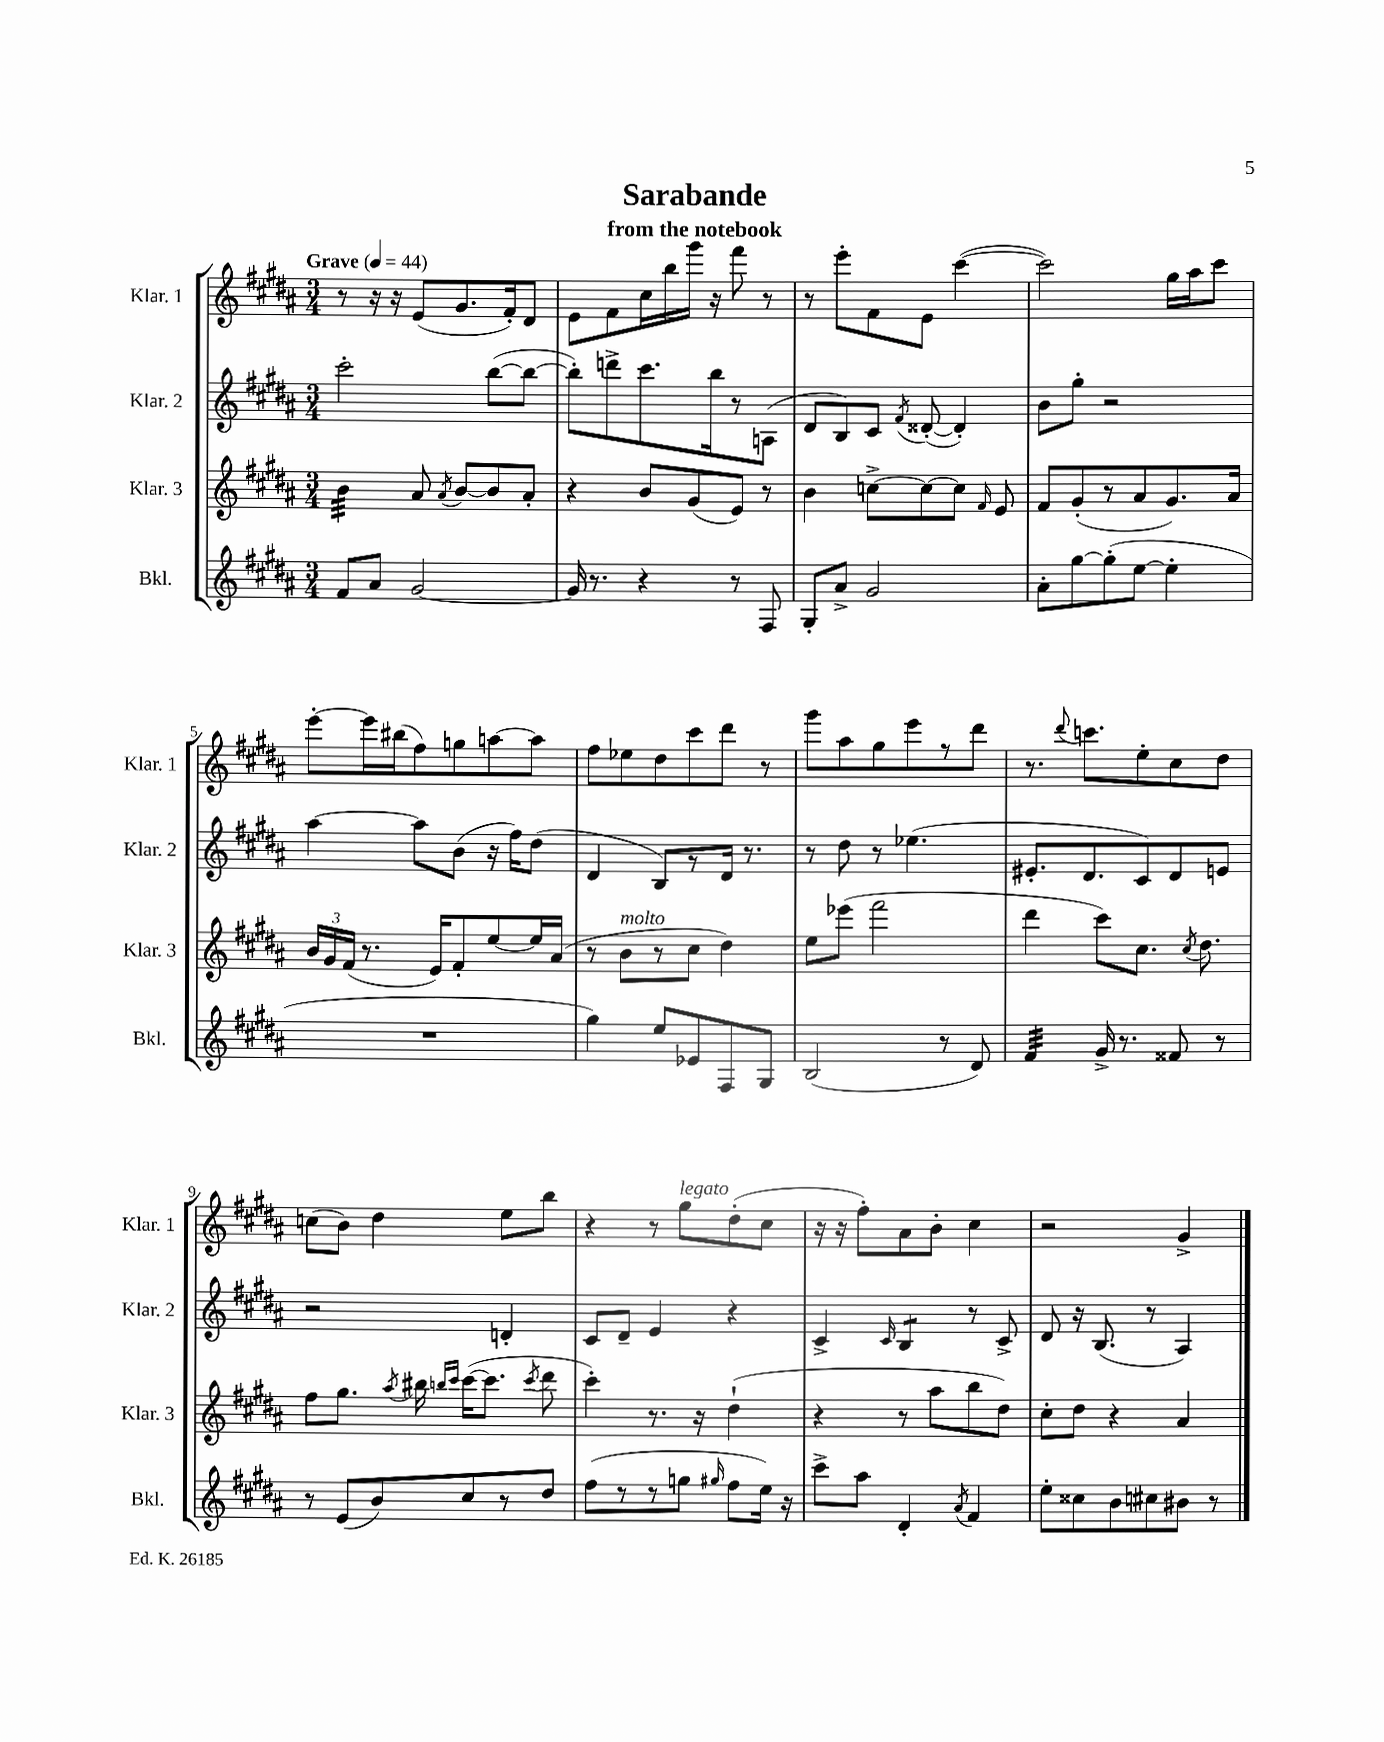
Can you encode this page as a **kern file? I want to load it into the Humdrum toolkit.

**kern	**kern	**kern	**kern
*staff4	*staff3	*staff2	*staff1
*clefG2	*clefG2	*clefG2	*clefG2
*k[f#c#g#d#a#]	*k[f#c#g#d#a#]	*k[f#c#g#d#a#]	*k[f#c#g#d#a#]
*M3/4	*M3/4	*M3/4	*M3/4
*MM44	*MM44	*MM44	*MM44
8f#	4b	2ccc#'	8r
8a#	.	.	16r
.	.	.	16r
[2g#	8a#	.	(8e
.	8qa#	.	.
.	[8b	.	8.g#
.	8b]	([8bb	.
.	.	.	16f#')
.	8a#'	8bb_	8d#
=	=	=	=
16g#]	4r	8bb'])	8e
8.r	.	.	.
.	.	8ddd^	8f#
4r	8b	8.ccc#	16cc#
.	.	.	16bb
.	(8g#	.	16ggg#
.	.	16bb	16r
8r	8e)	8r	8fff#
8F#	8r	(8A	8r
=	=	=	=
8G#'	4b	8d#	8r
8a#^	.	8B)	8eee'
2g#	[8cc^	8c#	8f#
.	.	8qf#	.
.	8cc_	([8d##'	8e
.	8cc]	4d##'])	([4ccc#
.	16qqf#	.	.
.	8e	.	.
=	=	=	=
8a#'	8f#	8b	2ccc#])
[8gg#	(8g#'	8gg#'	.
(8gg#']	8r	2r	.
[8ee	8a#	.	.
4ee']	8.g#)	.	16gg#
.	.	.	16aa#
.	.	.	8ccc#
.	16a#	.	.
=	=	=	=
2.r	24b	[4aa#	[8eee'
.	24g#	.	.
.	(24f#	.	.
.	8.r	.	16eee]
.	.	.	(16bb#
.	.	8aa#]	8ff#)
.	16e)	.	.
.	8f#'	(8b	8gg
.	[8ee	16r	[8aa
.	.	16ff#)	.
.	16ee]	(8dd#	8aa]
.	(16a#	.	.
=	=	=	=
4gg#)	8r	4d#	8ff#
.	8b	.	8ee-
8ee	8r	8B)	8dd#
8e-	8cc#	8r	8ccc#
8F#	4dd#)	16d#	8ddd#
.	.	8.r	.
8G#	.	.	8r
=	=	=	=
(2B	8ee	8r	8ggg#
.	(8eee-	8dd#	8aa#
.	2fff#	8r	8gg#
.	.	(4.ee-	8eee
8r	.	.	8r
8d#)	.	.	8ddd#
=	=	=	=
4f#	4ddd#	8.e#'	8.r
.	.	.	8qqddd#
.	.	8.d#	8.ccc
16g#^	8ccc#)	.	.
8.r	.	.	.
.	8.cc#	8c#)	8ee'
8f##	.	8d#	8cc#
.	8qcc#	.	.
.	8.dd#	.	.
8r	.	8e	8dd#
=	=	=	=
8r	8ff#	2r	(8cc
(8e	8.gg#	.	8b)
8b)	.	.	4dd#
.	8qaa#	.	.
.	16bb#	.	.
.	16qqbb	.	.
.	16qqccc#	.	.
8cc#	([16ccc#	.	.
.	8.ccc#]	.	.
8r	.	4d'	8ee
.	8qccc#	.	.
8dd#	8ddd#	.	8bb
=	=	=	=
(8ff#	4ccc#')	8c#	4r
8r	.	8d#~	.
8r	8.r	4e	8r
8gg	.	.	8gg#
.	16r	.	.
16qqgg#	.	.	.
8ff#	(4dd#`	4r	(8dd#'
16ee)	.	.	8cc#
16r	.	.	.
=	=	=	=
8ccc#^	4r	4c#^	16r
.	.	.	16r
8aa#	.	.	8ff#')
.	.	16qqc#	.
4d#'	8r	4B	8a#
.	8aa#	.	8b'
8qa#	.	.	.
4f#	8bb	8r	4cc#
.	8dd#)	8c#^	.
=	=	=	=
8ee'	8cc#'	8d#	2r
8cc##	8dd#	16r	.
.	.	(8.B	.
8b	4r	.	.
8cc#	.	8r	.
8b#	4a#	4A#)	4g#^
8r	.	.	.
==	==	==	==
*-	*-	*-	*-
